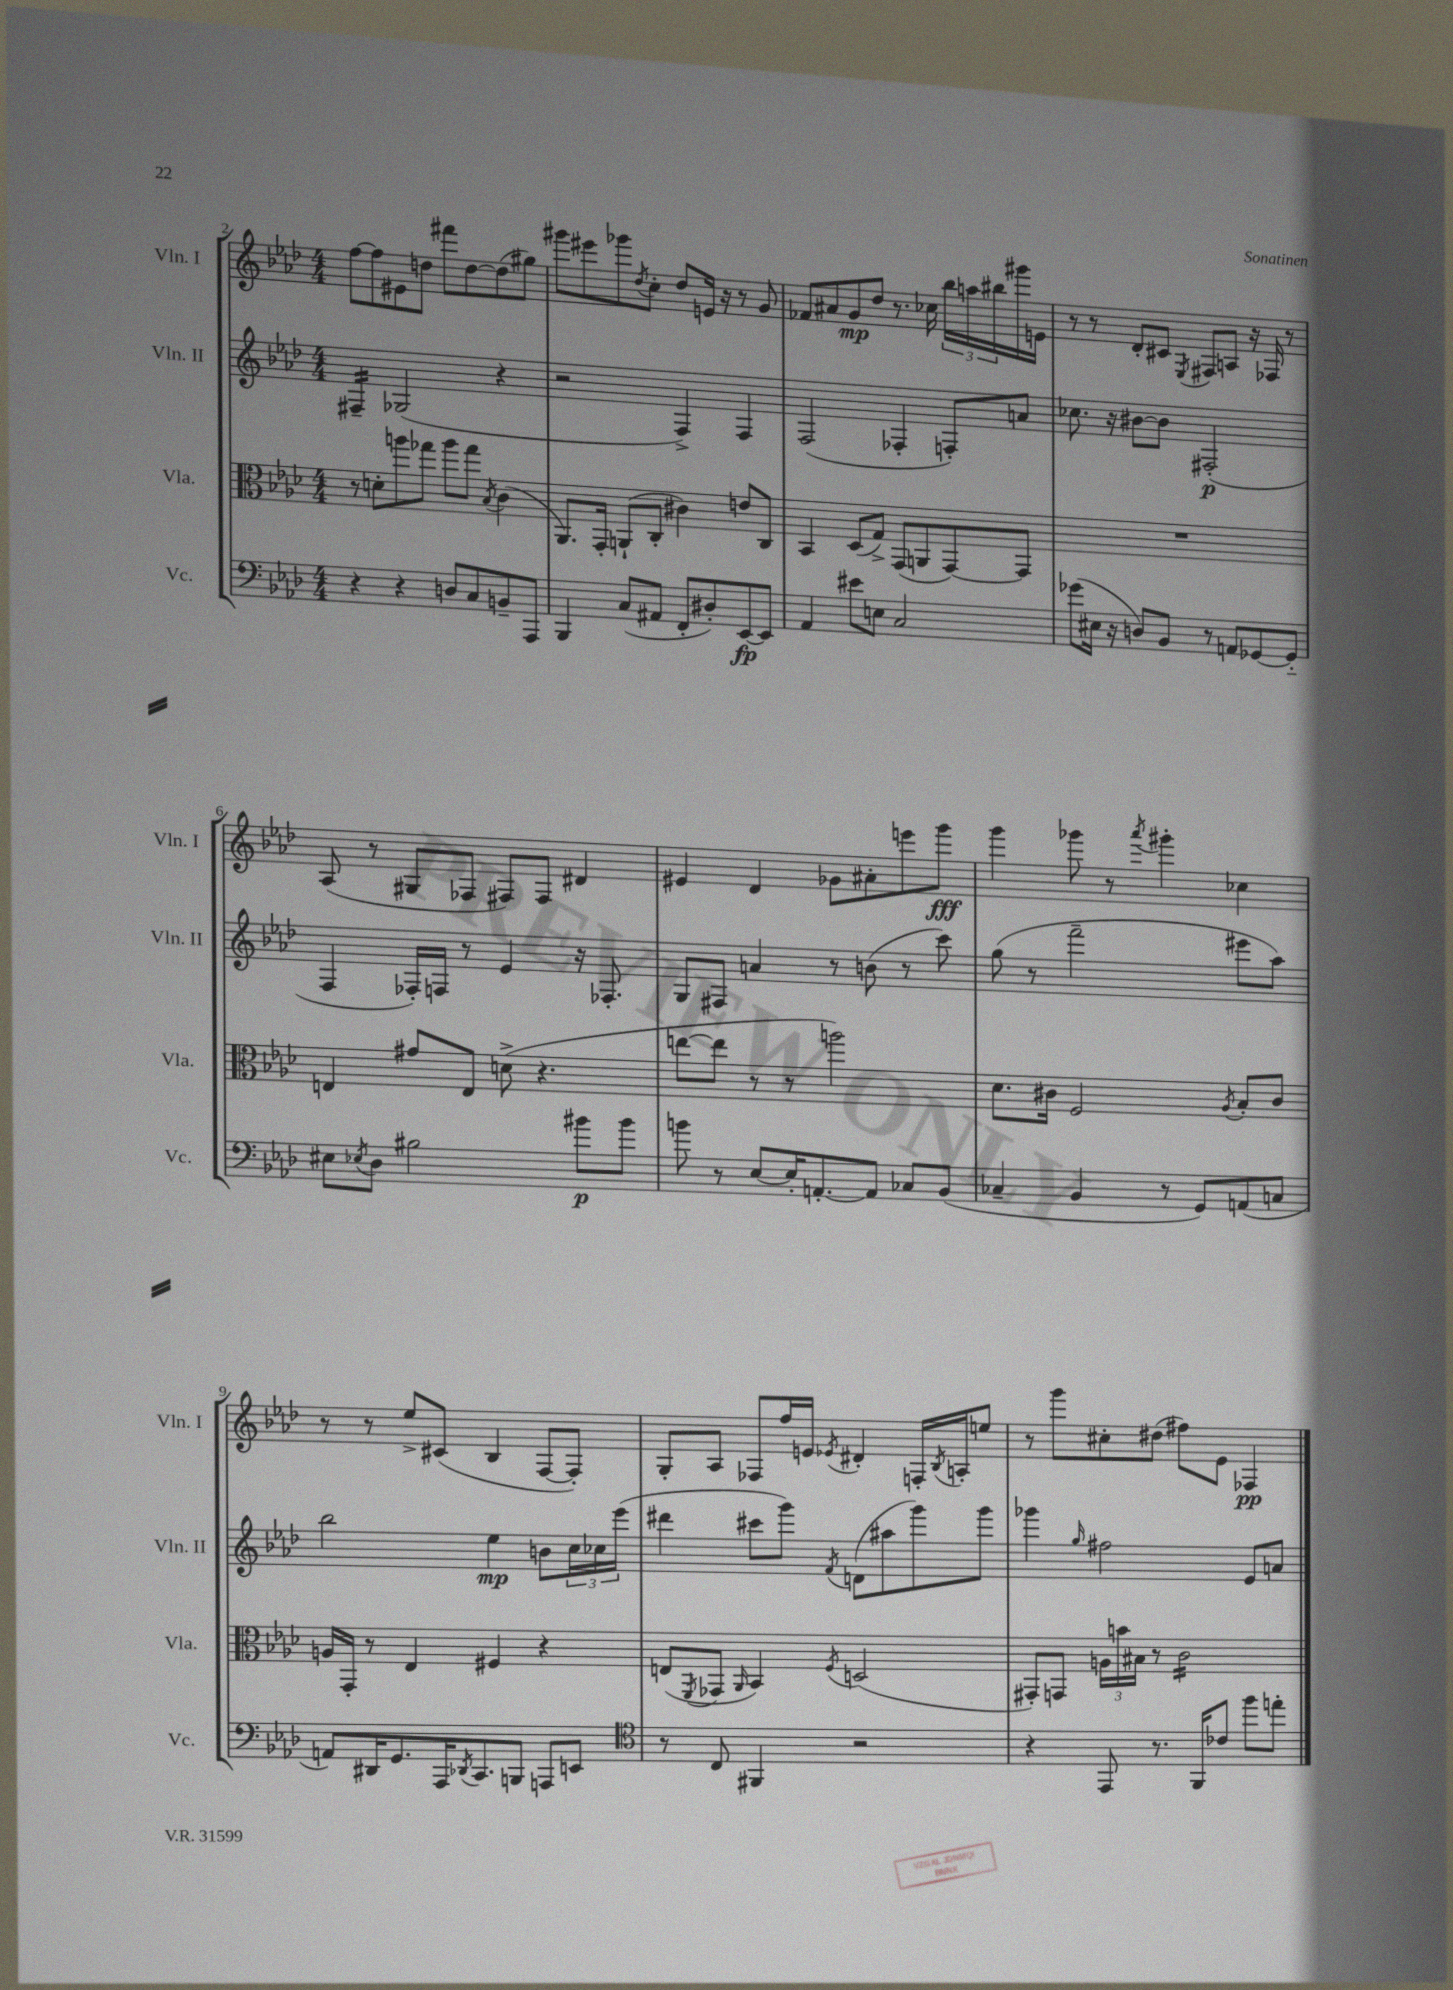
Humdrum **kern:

**kern	**kern	**kern	**kern
*staff4	*staff3	*staff2	*staff1
*clefF4	*clefC3	*clefG2	*clefG2
*k[b-e-a-d-]	*k[b-e-a-d-]	*k[b-e-a-d-]	*k[b-e-a-d-]
*M4/4	*M4/4	*M4/4	*M4/4
4r	8r	4F#~	[8ff
.	8d'	.	8ff]
4r	8aa	(2G-	8e#
.	8gg-	.	8dd
8D	8aa	.	8fff#
8C	8gg-	.	[8dd
.	8qB-	.	.
8BB~	(4c	4r	(8dd]
8AAA-	.	.	8gg#)
=	=	=	=
4BBB-	8.AA-)	2r	8ggg#
.	.	.	8eee#
.	16GG'	.	.
(8C	(8AA`	.	8ggg-
.	.	.	8qdd-
8AA#	8C'	.	8cc'
8FF'	4c#)	4F^)	8dd-
8D#')	.	.	16e
.	.	.	16r
[8EE-	8e	4F	8r
8EE-]	8C	.	8g
=	=	=	=
4AA-	4BB-	(2F	8f-
.	.	.	8a#
8e#	(8D-	.	8g
8E	8G^)	.	8dd-
2C	(8GG	4F-'	8.r
.	8AA	.	.
.	.	.	16cc-
.	[8GG)	8F')	24bb-
.	.	.	24aa
.	.	.	24bb#
.	8GG]	8a	16ggg#
.	.	.	16e
=	=	=	=
(8g-	1r	8.cc-	8r
16E#	.	.	8r
16r	.	16r	.
8D)	.	[8b#	8d-'
8BB-	.	8b#]	8c#
.	.	.	8qE-
8r	.	(2F#'	8F#
8AA	.	.	8A
[8GG-	.	.	16r
.	.	.	16F-
8GG-'~]	.	.	8r
=	=	=	=
8E#	4E	4F	(8A-
8qE-	.	.	.
8D-	.	.	8r
2B#	8g#	16F-')	8G#
.	.	16F	.
.	8E	8r	8F-
.	(8d^	4e-	8F#)
.	4.r	.	8F#
8b#	.	16r	4d#
.	.	8.F-'	.
8b#	.	.	.
=	=	=	=
8b	[8ee	8G	4e#
8r	8ee]	8F#	.
[8E-	8r	4a	4d-
16E-']	8r	.	.
[8.AA'	.	.	.
.	2aa)	8r	8g-
8AA]	.	(8b	8a#'
8C-	.	8r	8eee
(8BB-	.	8ccc)	8ggg
=	=	=	=
4C-~	8.d-	(8gg	4ggg
.	.	8r	.
.	16c#	.	.
4BB-	2F	2fff~	8ggg-
.	.	.	8r
.	.	.	8qaaa-
8r	.	.	4ggg#'
8GG)	.	.	.
.	8qA-	.	.
(8AA	8B-'	8eee#	4cc-
8C	8c#	8aa-)	.
=	=	=	=
8AA)	16A	2bb-	8r
.	16GG'	.	.
16DD#	8r	.	8r
8.GG	.	.	.
.	4E-	.	8ee-^
16AAA-	.	.	(8c#
8qDD-	.	.	.
8.CC	.	.	.
.	4F#	4ee-	4B-
8BBB	.	.	.
8AAA	4r	8b	[8F
8EE	.	24cc	8F'])
.	.	24cc-	.
.	.	(24eee-	.
=	=	=	=
*clefC4	*	*	*
8r	(8E	4ddd#	8G'
.	8qFF	.	.
8C	8GG-	.	8A-
.	16qqAA-	.	.
4FF#	4BB-)	8ccc#	8F-
.	.	8ggg)	16ff
.	.	.	16e
.	8qF	8qf	8qe-
2r	(2D	(8d	4d#'
.	.	8aa#	.
.	.	8ggg)	16F'
.	.	.	8qB-
.	.	.	16A'
.	.	8ggg	8ee
=	=	=	=
4r	8GG#')	4ggg-	8r
.	8GG	.	8ggg
.	.	16qqgg	.
8EE-	24A	2ff#	8cc#'
.	24b	.	.
.	24B#	.	.
8.r	8r	.	(8dd#
.	2c	.	8ff#)
16FF	.	.	.
8c-	.	.	8e-
8ff	.	8e-	4F-
8ee'	.	8a	.
==	==	==	==
*-	*-	*-	*-
